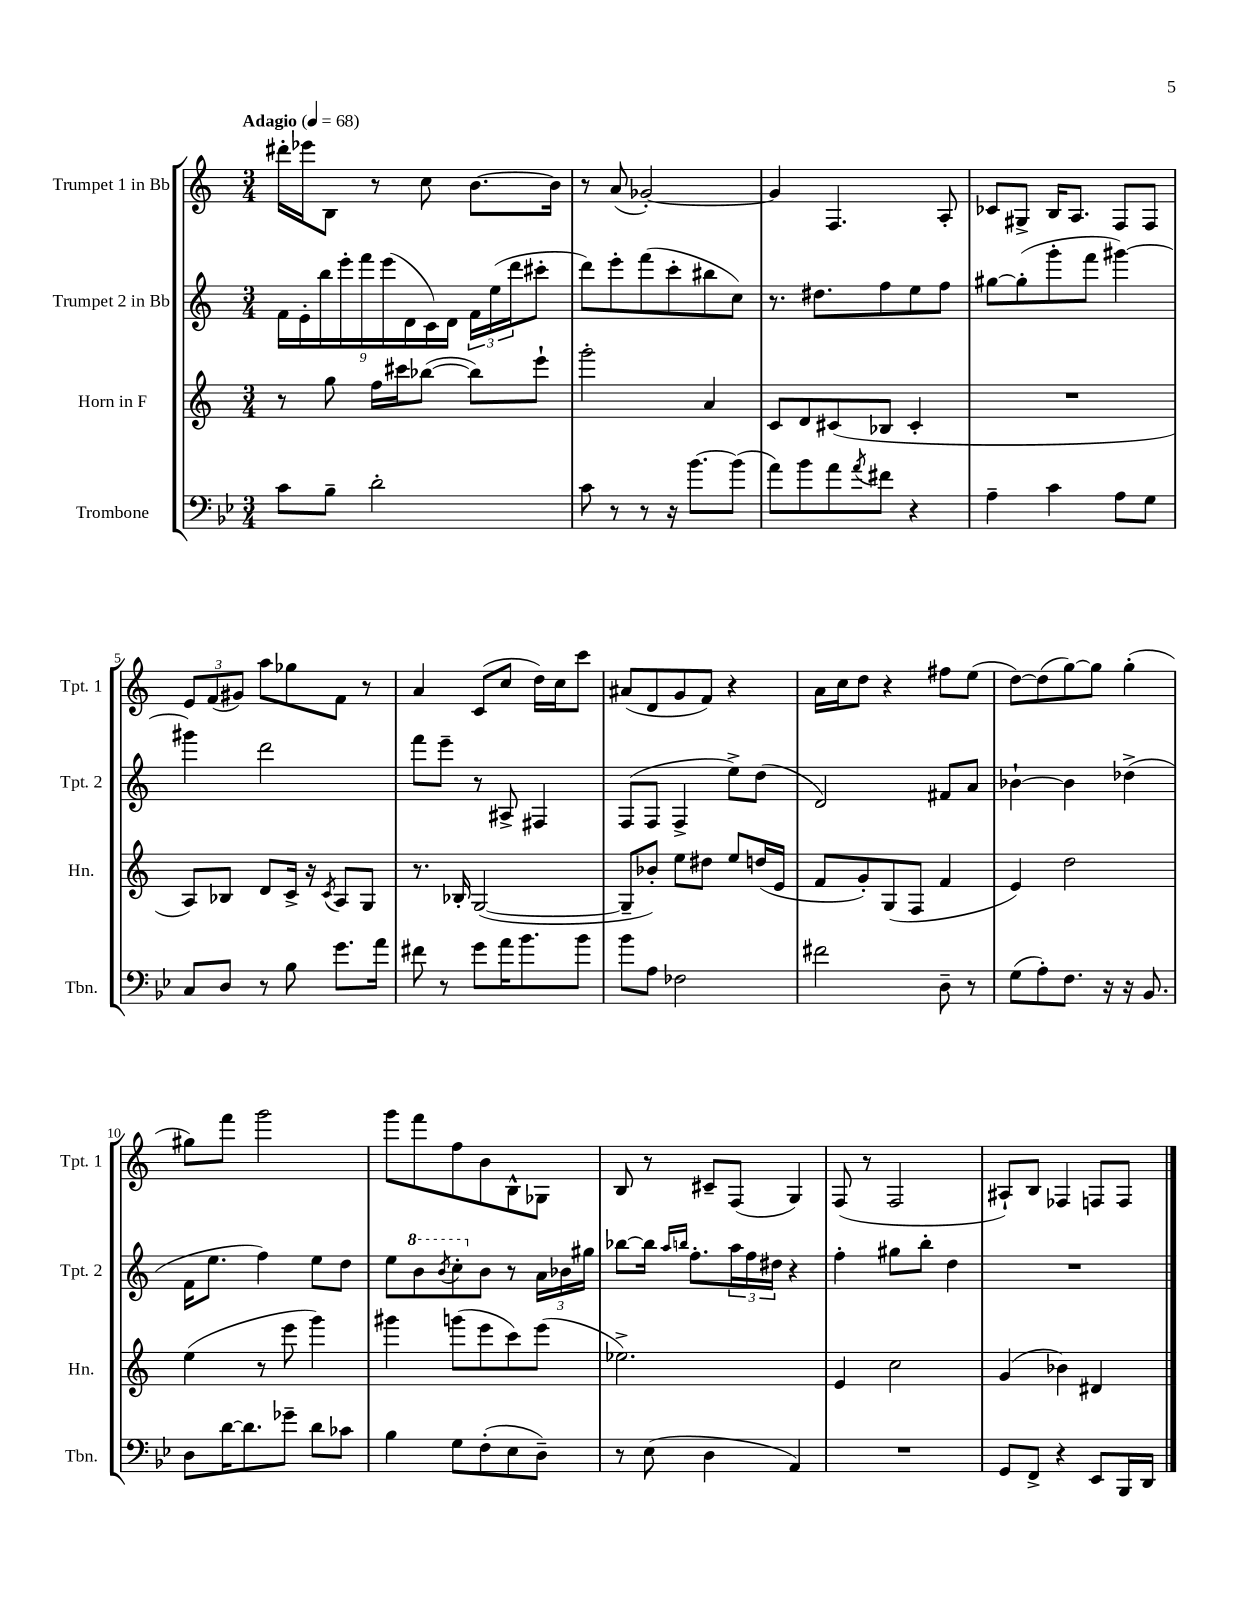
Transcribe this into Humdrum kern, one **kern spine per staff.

**kern	**kern	**kern	**kern
*staff4	*staff3	*staff2	*staff1
*clefF4	*clefG2	*clefG2	*clefG2
*k[b-e-]	*k[]	*k[]	*k[]
*M3/4	*M3/4	*M3/4	*M3/4
*MM68	*MM68	*MM68	*MM68
8c	8r	18f	16ddd#'
.	.	18e'	.
.	.	.	16eee-
.	.	18bb	.
8B-~	8gg	.	8B
.	.	18eee'	.
.	.	18fff	.
2d'	16ff	.	8r
.	.	(18eee	.
.	16ccc#	.	.
.	.	18d	.
.	([8bb-	.	8cc
.	.	18c)	.
.	.	18d	.
.	8bb-])	24f	[8.b
.	.	(24ee	.
.	.	24ddd	.
.	8eee`	8ccc#'	.
.	.	.	16b]
=	=	=	=
8c	2ggg'	8ddd)	8r
8r	.	8eee'	(8a
8r	.	(8fff	[2g-')
16r	.	8ccc'	.
[8.b-	.	.	.
.	4a	8bb#	.
(8b-]	.	8cc)	.
=	=	=	=
8a)	8c	8.r	4g-]
8b-	8d	.	.
.	.	8.dd#	.
8a	(8c#	.	4.F
8qa	.	.	.
8f#	8B-	8ff	.
4r	4c#'	8ee	.
.	.	8ff	8A'
=	=	=	=
4A~	2.r	[8gg#	8c-
.	.	(8gg#']	8G#^
4c	.	8ggg'	16B
.	.	.	8.A
.	.	8fff	.
8A	.	[4ggg#)	8F
8G	.	.	8F
=	=	=	=
8C	8A)	4ggg#]	12e
.	.	.	(12f
8D	8B-	.	.
.	.	.	12g#)
8r	8d	2ddd	8aa
8B-	16c^	.	8gg-
.	16r	.	.
.	8qc	.	.
8.g	8A	.	8f
.	8G	.	8r
16a	.	.	.
=	=	=	=
8f#	8.r	8fff	4a
8r	.	8eee~	.
.	16B-'	.	.
8g	([2G	8r	(8c
16a	.	8A#^	8cc
8.b-	.	.	.
.	.	4F#	16dd)
.	.	.	16cc
8b-	.	.	8ccc
=	=	=	=
8b-	8G~]	(8F	(8a#
8A	8b-')	8F	8d
2F-	8ee	4F^	8g
.	8dd#	.	8f)
.	8ee	8ee^)	4r
.	(16dd	(8dd	.
.	16e	.	.
=	=	=	=
2f#	8f	2d)	16a
.	.	.	16cc
.	8g')	.	8dd
.	(8G	.	4r
.	8F	.	.
8D~	4f	8f#	8ff#
8r	.	8a	(8ee
=	=	=	=
(8G	4e)	[4b-`	[8dd)
8A')	.	.	(8dd]
8.F	2dd	4b-]	[8gg)
.	.	.	8gg]
16r	.	.	.
16r	.	(4dd-^	(4gg'
8.BB-	.	.	.
=	=	=	=
8D	(4ee	16f	8gg#)
.	.	8.ee	.
[16d	.	.	8fff
8.d]	.	.	.
.	8r	4ff)	2ggg
8g-~	8eee	.	.
8d	4ggg)	8ee	.
8c-	.	8dd	.
=	=	=	=
4B-	4ggg#	8ee	8ggg
.	.	8bb	8fff
.	.	8qbb	.
8G	(8ggg	8ccc'	8ff
(8F'	8eee	8b	8b
8E-	8ccc)	8r	8B^^
8D~)	(8eee	24a	8G-
.	.	24b-	.
.	.	24gg#	.
=	=	=	=
8r	2.ee-^)	[8bb-	8B
(8E-	.	16bb-]	8r
.	.	16qqaa	.
.	.	16qqbb	.
.	.	8.ff'	.
4D	.	.	8c#~
.	.	24aa	(8F
.	.	24ff	.
.	.	24dd#	.
4AA)	.	4r	4G)
=	=	=	=
2.r	4e	4ff'	(8F
.	.	.	8r
.	2cc	8gg#	2F
.	.	8bb'	.
.	.	4dd	.
=	=	=	=
8GG	(4g	2.r	8A#`)
8FF^	.	.	8B
4r	4b-)	.	4F-
8EE-	4d#	.	8F
16BBB-	.	.	8F
16DD	.	.	.
==	==	==	==
*-	*-	*-	*-
